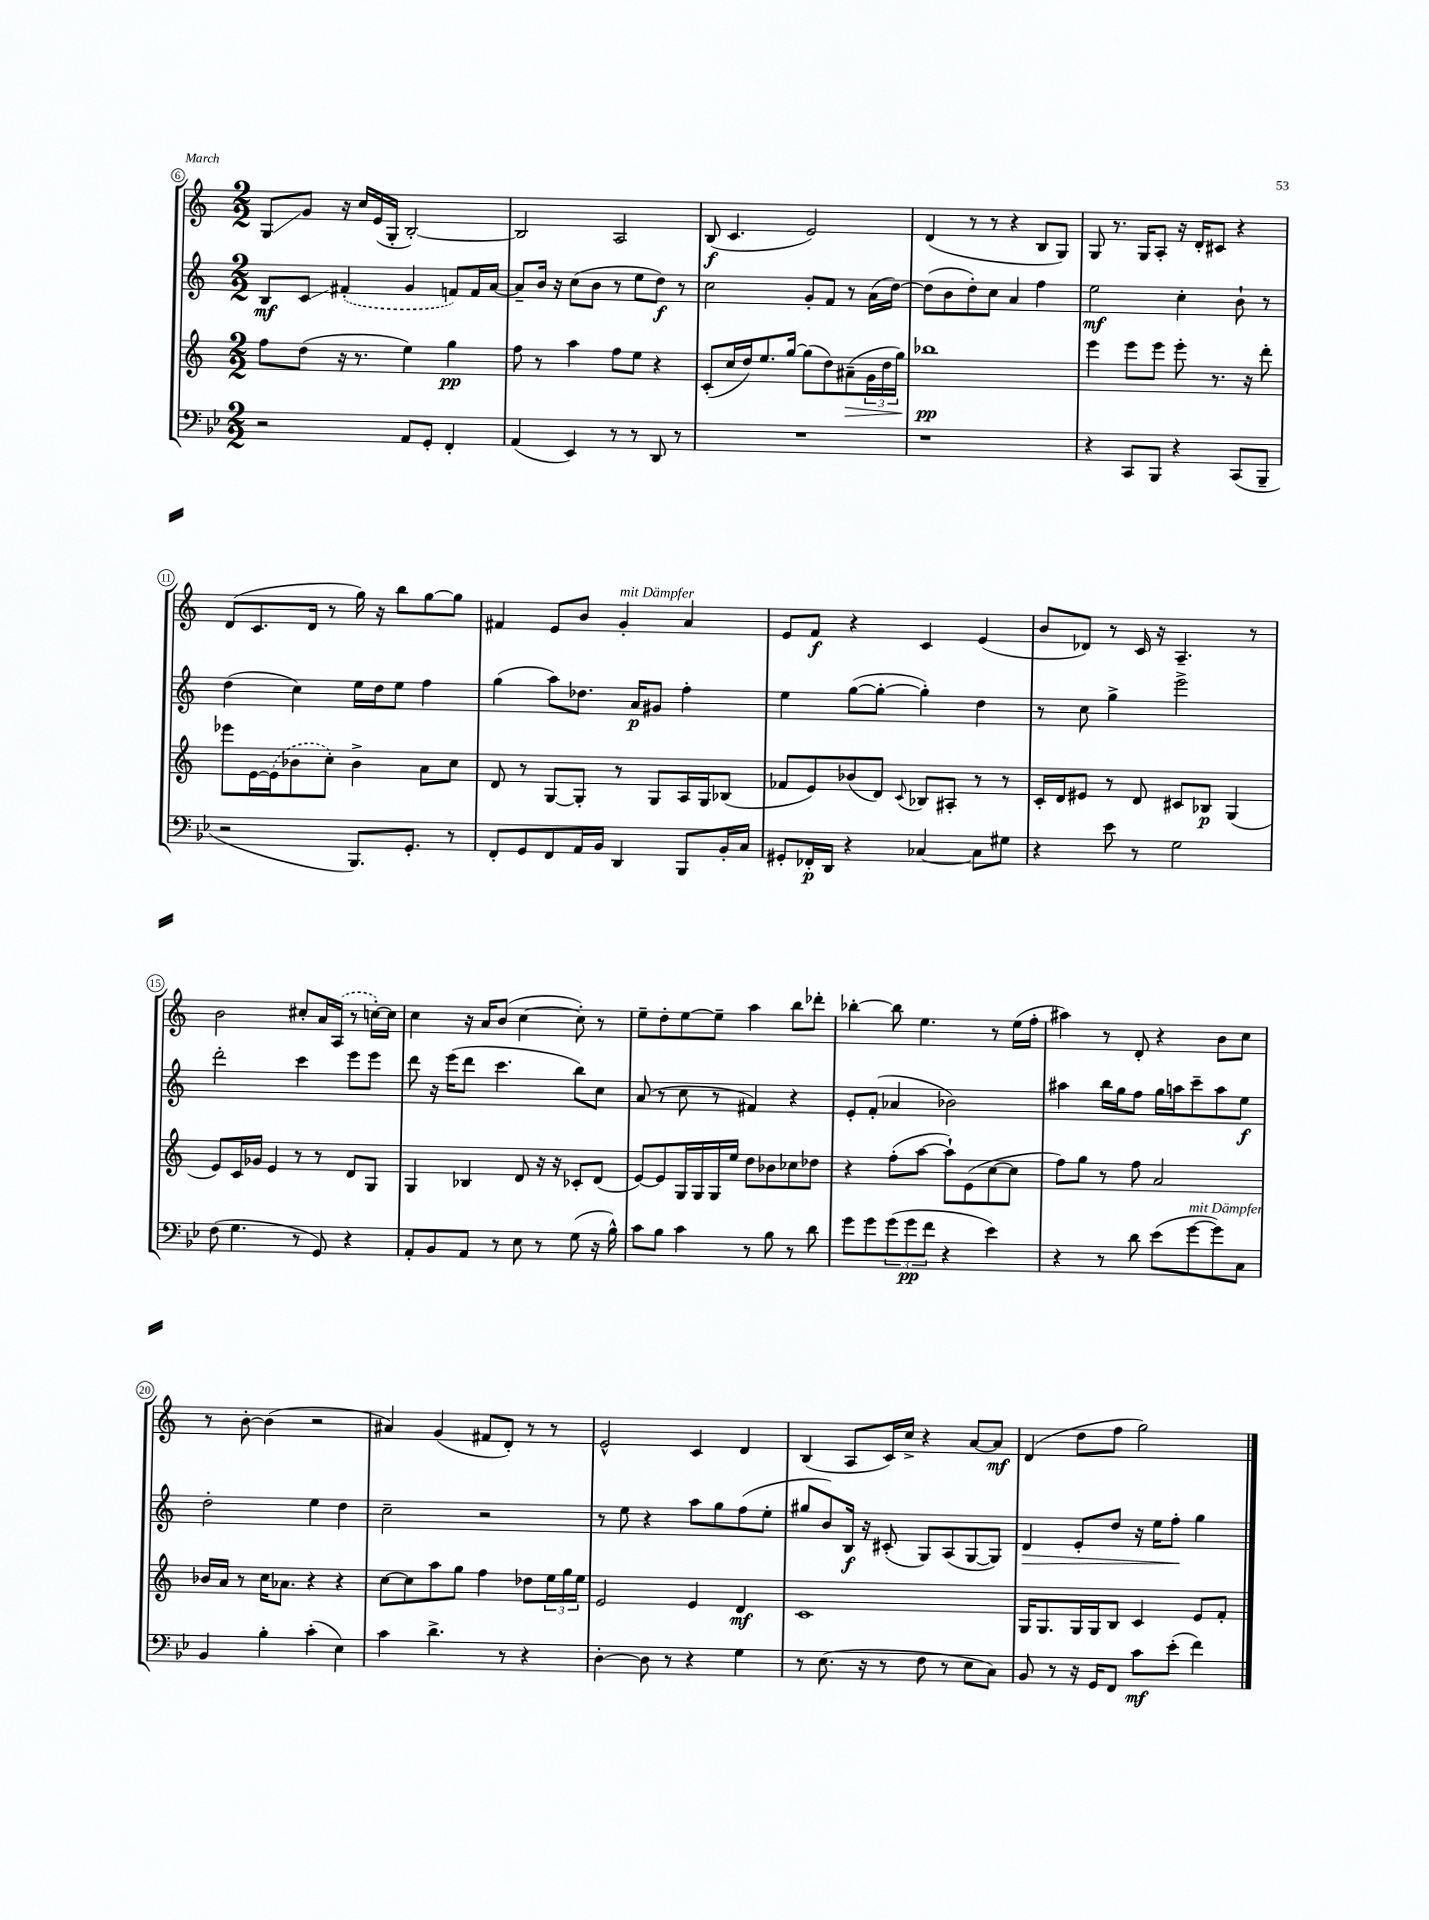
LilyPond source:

<<
\new StaffGroup <<
\new Staff = "s0" {
    \clef treble \key c \major \numericTimeSignature \time 2/2
    g8\glissando g'8 r16 c''16 e'16( g16-. b2~-.) |
    b2 a2 |
    b8\f( c'4. e'2) |
    d'4( r8 r8 r4 b8 g8) |
    g8 r8. g16 a8-. r16 d'16-. cis'8 r4 |
    d'8( c'8. d'16 r8 g''16) r16 b''8 g''8~ g''8 |
    fis'4 e'8 b'8 g'4-.^\markup { \italic "mit Dämpfer" } a'4 |
    e'8 f'8\f r4 c'4 e'4( |
    b'8 des'8) r8 c'16 r16 a4.-- r8 |
    b'2 cis''8-. a'16 \once \slurDashed a16( r8 c''16~-.) c''16 |
    c''4 r16 a'16 b'8( c''4~ c''8-.) r8 |
    e''8-- d''8-. e''8~ e''8-- a''4 b''8 des'''8-. |
    bes''4~-. bes''8 e''4. r8 e''16( f''16-. |
    ais''4) r8 d'8-. r4 b'8 c''8 |
    r8 b'8~-. b'4( r2 |
    ais'4) g'4( fis'8 d'8-.) r8 r8 |
    e'2-^ c'4 d'4 |
    b4( a8 c'16) c''16-> r4 a'8~ a'8\mf |
    d'4( d''8 f''8 g''2) \bar "|." |
}
\new Staff = "s1" {
    \clef treble \key c \major \numericTimeSignature \time 2/2
    b8\mf c'8\glissando \once \slurDashed fis'4-.( g'4 f'8) f'16 a'16~ |
    a'8-- b'16 r16 c''8( b'8 r8 e''8 d''8\f) r8 |
    c''2 g'8-. f'8 r8 a'16( d''16~) |
    d''8( b'8 d''8-.) c''8 a'4 f''4 |
    e''2\mf c''4-. b'8-! r8 |
    d''4( c''4) e''16 d''16 e''8 f''4 |
    g''4( a''8) des''8. a'16\p gis'8 f''4-. |
    e''4 g''8~( g''8~-. g''4-.) d''4 |
    r8 c''8 g''4-> e'''2-> |
    d'''2-. c'''4 e'''8 e'''8 |
    d'''8 r16 e'''16( d'''8 c'''4. b''8) c''8 |
    a'8( r8 c''8 r8 fis'4) r4 |
    e'8-. f'8-.( aes'4 bes'2) |
    ais''4 b''16 g''16 f''8 g''16 a''16 c'''8-- a''8 e''8\f |
    d''2-. e''4 d''4 |
    c''2-- r2 |
    r8 e''8 r4 a''8 g''8 f''8( e''8-. |
    gis''8 b'8) b16\f r16 cis'8-.( g8) a8( g8~ g8) |
    d'4\> e'8-. d''8 r16 e''16 f''8-.\! g''4 \bar "|." |
}
\new Staff = "s2" {
    \clef treble \key c \major \numericTimeSignature \time 2/2
    f''8 d''8( r16 r8. e''4) g''4\pp |
    f''8 r8 a''4 f''8 e''8 r4 |
    c'8-.( c''16 d''16) e''8. g''16~ g''8( d''8) ais'8--\>( \tuplet 3/2 { g'16 d''16 g''16) } |
    bes''1\pp\! |
    e'''4 e'''8 e'''8 e'''8-. r8. r16 d'''8-. |
    ees'''8 e'16~ \once \slurDashed e'16( bes'8 c''8-.) bes'4-> a'8 c''8 |
    d'8 r8 g8~ g8-. r8 g8 a16 g16 bes8( |
    fes'8 e'8) bes'8( d'8) \appoggiatura { c'8 } bes8 ais8-. r8 r8 |
    c'16-. d'16 eis'8 r8 d'8 cis'8 bes8\p g4( |
    e'8) c'16 ges'16 e'4 r8 r8 d'8 g8 |
    g4 bes4 d'8 r16 r16 ces'8-. d'8( |
    e'8~) e'8 g16 g16 g16 e''16 d''8 bes'8 ces''8 des''8 |
    r4 f''8-.( a''8~ a''8-!) e'8( c''8~ c''8 |
    f''8) g''8 r8 f''8 a'2 |
    bes'16 a'16 r8 c''16 aes'8. r4 r4 |
    c''8~ c''8 a''8 g''8 f''4 des''8 \tuplet 3/2 { e''16 g''16 e''16 } |
    e'2 e'4 d'4\mf |
    c'1 |
    g16 g8. g16 g16 b8 c'4 e'8 f'8-. \bar "|." |
}
\new Staff = "s3" {
    \clef bass \key bes \major \numericTimeSignature \time 2/2
    r2 a,8 g,8-. f,4-. |
    a,4( ees,4) r8 r8 d,8 r8 |
    R1 |
    r1 |
    r4 c,8 bes,,8 r4 c,8( bes,,8-- |
    r2 bes,,8.) g,8.-. r8 |
    f,8-. g,8 f,8 a,16 bes,16 d,4 bes,,8 bes,16-. c16 |
    gis,8-. fes,16-.\p d,16 r4 ces4~ ces8 gis8 |
    r4 ees'8 r8 g2 |
    f8( g4. r8 g,8) r4 |
    a,8-. bes,8 a,8 r8 ees8 r8 g8( r16 bes16-^) |
    c'8 bes8 c'4 r8 bes8 r8 d'8 |
    g'8 g'8 \tuplet 3/2 { g'8( g'8\pp f'8 } r4 ees'4) |
    r4 r8 d'8 ees'8( g'8~^\markup { \italic "mit Dämpfer" } g'8) c8 |
    bes,4 bes4-. c'4-.( ees4) |
    c'4 d'4.-> r8 r4 |
    d4~-. d8 r8 r4 g4 |
    r8 ees8.( r16 r8 f8 r8 ees8 c8) |
    bes,8 r8 r16 g,16 f,8 c'8\mf ees'8-.( f'4) \bar "|." |
}
>>
>>
\layout { \context { \Score currentBarNumber = #6 \override BarNumber.stencil = #(make-stencil-circler 0.1 0.3 ly:text-interface::print) } }
